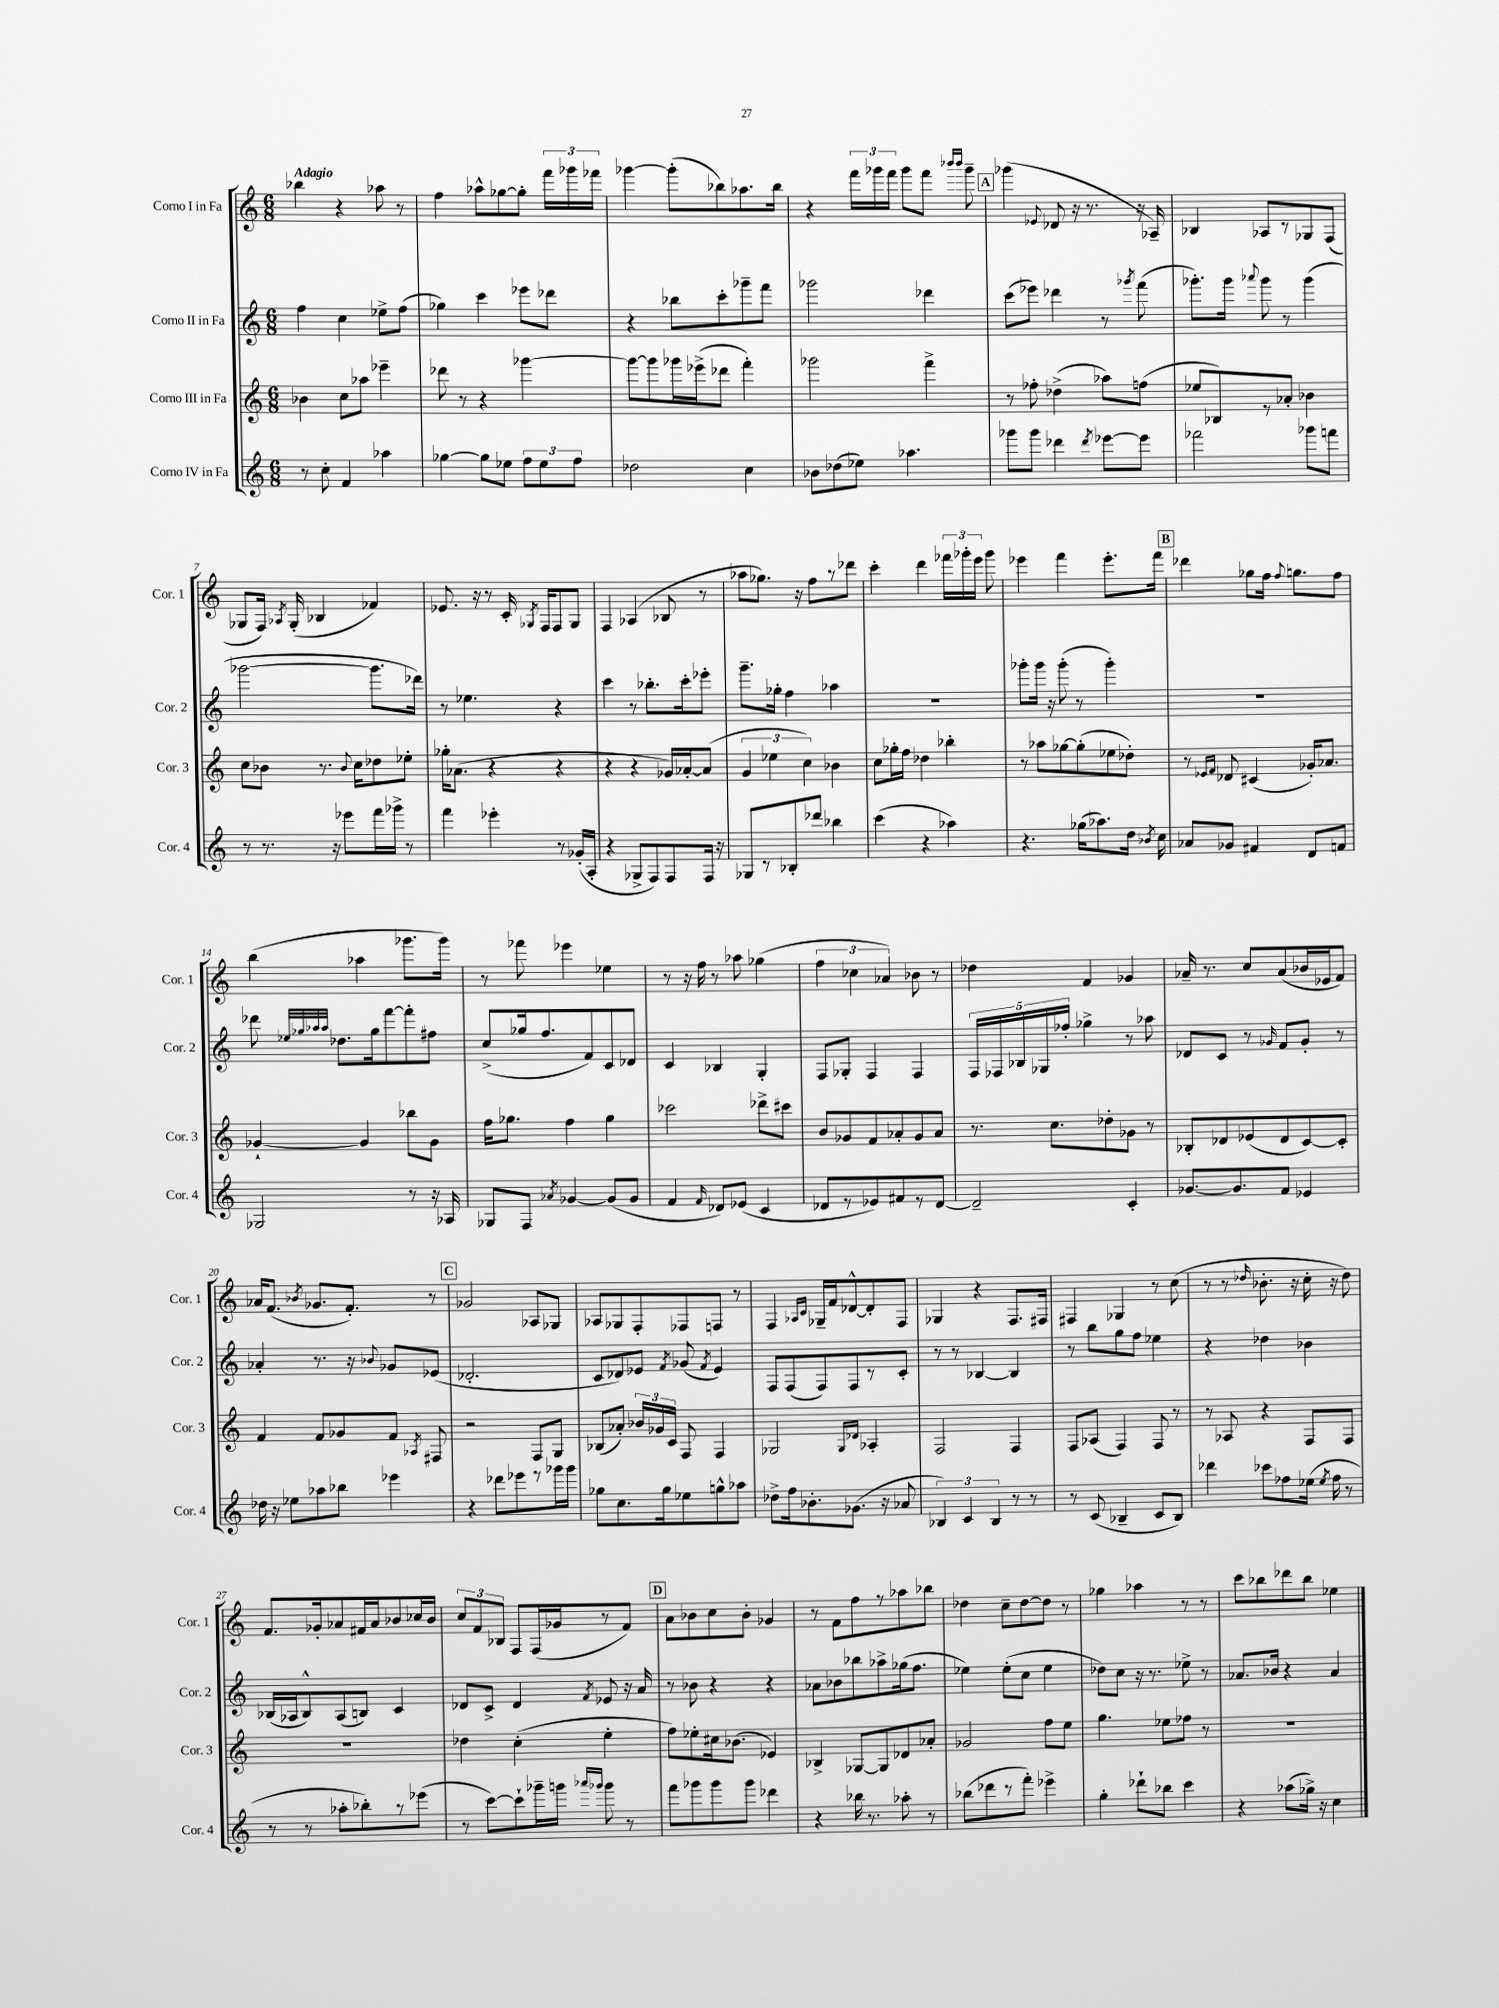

**kern	**kern	**kern	**kern
*part4	*part3	*part2	*part1
*staff4	*staff3	*staff2	*staff1
*I"Corno IV in Fa	*I"Corno III in Fa	*I"Corno II in Fa	*I"Corno I in Fa
*I'Cor. 4	*I'Cor. 3	*I'Cor. 2	*I'Cor. 1
*clefG2	*clefG2	*clefG2	*clefG2
*k[]	*k[]	*k[]	*k[]
*M6/8	*M6/8	*M6/8	*M6/8
=1	=1	=1	=1
!	!	!	!LO:TX:a:B:t=Adagio
8r	4b-X\	4ff\	4bb-X\
8cc'\	.	.	.
4f/	8cc\L	4cc\	4r
.	8aa-X\J	.	.
4aa-X\	4eee-X~\	8ee-X^\L	8aa-X\
.	.	(8ff\J	8r
=2	=2	=2	=2
[4gg-X\	8ddd-X\	4gg-X\)	4ff\
.	8r	.	.
8gg-\L]	4r	4ccc\	8aa-X^^\L
8ee-X\J	.	.	[8gg-X\
12ff\L	[4ggg-X\	8eee-X\L	8gg-'\J]
12ee-\	.	.	.
.	.	8ddd-X\J	24fff\LL
12ff\J	.	.	24ggg-X\
.	.	.	24fff-X\JJ
=3	=3	=3	=3
2dd-X\	8ggg-\L_	4r	[4ggg-X\
.	8ggg-\]	.	.
.	16ggg-X\L	8bb-X\L	(8ggg-'\L]
.	(16eee-X^\J	.	.
.	8ddd-X\J	8ccc'\	8bb-X\)
4cc\	4fff'\)	8ggg-X~\	8.aa-X\
.	.	8fff\J	.
.	.	.	16bb-\Jk
=4	=4	=4	=4
8b-X\L	2ggg-X\	2ggg-X\	4r
(8dd-X\	.	.	.
8ee-X\J)	.	.	24fff\LL
.	.	.	24ggg-X\
.	.	.	24fff\JJ
4.aa-X\	.	.	8ggg-\L
.	4fff^\	4ddd-X\	8fff\J
.	.	.	16qqbbb-X/LL
.	.	.	16qqbbb-/JJ
.	.	.	8ggg-~\
!!LO:REH:place=s1:t=A
=5	=5	=5	=5
8ggg-X\L	8r	(8ccc\L	(4ggg-X\
8ggg-\J	8ff-X'\	8eee-X\J)	.
.	.	.	8qqe-X/
4ddd-X\	(4dd-X^\	4ddd-X\	8d-X/
.	.	.	16r
.	.	.	8.r
8qddd-/	.	.	.
[8eee-X\L	8aa-X\L)	8r	.
.	.	8qggg-X/	.
8eee-\J]	(8ffn\J	(8fff\	16r
.	.	.	16A-X~/)
=6	=6	=6	=6
2fff-X\	8ee-X/L	8.ggg-X'\L)	4B-X/
.	8B-X/)	.	.
.	.	16ggg-\Jk	.
.	.	8qqaaa-X/	.
.	8r	8ggg-\	8A-X/L
.	8a-X'/J	8r	8r
8ggg-X\L	4b-X\	(4ggg-\	8G-X/
8fffn\J	.	.	(8F/J
!!LO:LB:g=z
=7	=7	=7	=7
8r	8cc\L	[2ggg-X\	8G-X/L
8.r	8b-X\J	.	16F/Jk)
.	.	.	8qA-X/
.	.	.	(16G-'/
.	8.r	.	4B-X/
16r	.	.	.
8eee-X\L	.	.	.
.	8qqb-/	.	.
.	16cc\KL	.	.
16fff\L	8dd-X\	8.ggg-\L]	4f-X/)
16ggg-X^\JJ	.	.	.
8r	8ee-X'\J	.	.
.	.	16ddd-X\Jk)	.
=8	=8	=8	=8
4fff\	16gg-X'\KL	8r	8.e-X/
.	(8.a-X\J	.	.
.	.	4.ee-X\	.
.	.	.	16r
4eee-X'\	4r	.	8r
.	.	.	16c'/
.	.	.	8qG-X/
.	.	.	16F/KL
8r	4r	4r	8F/
(16g-X'/LL	.	.	8G-/J
16A'/JJ	.	.	.
=9	=9	=9	=9
4r	4r	4ccc\	4F/
8G-X^/L	4r	8r	(4A-X/
8F/)	.	8.bb-X'\L	.
8F/	16g-X/LL)	.	8B-X/
.	[16a-X'/J	16ccc'\k	.
16F/Jk	(8a-/J]	8eee-X'\J	8r
16r	.	.	.
=10	=10	=10	=10
8G-X/L	6g/	8.ggg~\L	8aa-X\L
8r	.	.	8.gg-X\J)
.	6ee-X\	.	.
.	.	16gg-X'\Jk	.
8B-X'/	.	4ff\	.
.	.	.	16r
.	6cc\)	.	.
8ddd-X/J	.	.	8ff\L
4bb-X\	4b-X\	4aa-X\	8r
.	.	.	8ddd-X\J
=11	=11	=11	=11
(4ccc\	8cc\L	2.r	4ccc'\
.	16gg-X'\L	.	.
.	16ff\JJ	.	.
4r	4dd-X\	.	4ddd\
4aa-X\)	4bb-X'\	.	24fff-X\LL
.	.	.	24ggg-X'\
.	.	.	24eee\JJ
.	.	.	8ggg-\
=12	=12	=12	=12
4.r	8r	8ggg-X'\L	4eee-X\
.	8aa-X\L	16ggg-\Jk	.
.	.	16r	.
.	[8gg-X\	(8ggg-'\	4fff\
(16gg-X\KL	(8gg-'\]	8r	.
8.aa-X\)	.	.	.
.	8ee-X\	4ggg-'\)	8.eee-'\L
16dd\Jk	8dd-X'\J)	.	.
8qb-X/	.	.	.
16cc\	.	.	16fff\Jk
!!LO:REH:place=s1:t=B
=13	=13	=13	=13
8a-X/L	8r	2.r	4ddd-X\
.	16qqe-X/LL	.	.
.	16qqf/JJ	.	.
8g-X/J	8d-X/	.	.
4f#X/	(4c#X/	.	8gg-X\L
.	.	.	16ff\Jk
.	.	.	8qqff/
.	.	.	8.ggn\L
8d/L	16g-X'/KL)	.	.
.	8.a-X/J	.	.
8fn/J	.	.	8ff\J
!!LO:LB:g=z
=14	=14	=14	=14
2G-X/	[4g-X`/	8ddd-X\	(4bb\
.	.	32qqee-X/LLL	.
.	.	32qqgg-X/	.
.	.	32qqaa-X/	.
.	.	32qqaa-/JJJ	.
.	.	8.dd-X\L	.
.	4g-/]	.	4aa-X\
.	.	16gg-\k	.
.	.	[8fff\	.
8r	8bb-X\L	8fff'\]	8.ggg-X\L
16r	8g-\J	8ff#X\J	.
16A-X/	.	.	16ggg-\Jk)
=15	=15	=15	=15
8G-X/L	16ff\KL	(8cc^/L	8r
.	8.gg-X\J	.	.
8F/J	.	16gg-X/k	8fff-X\
.	.	8.ff/	.
8qa-X/	.	.	.
[4g-X/	4ff\	.	4eee-X\
.	.	8f/)	.
(8g-/L]	4gg-\	8c/	4ee-X\
8g-/J	.	8d-X/J	.
=16	=16	=16	=16
4f/	2ccc-X\	4c/	8r
.	.	.	16r
.	.	.	16ff\
16qqf/	.	.	.
8d-X/L)	.	4B-X/	8r
(8e-X/J	.	.	8aa-X\
4c/	8ddd-X^\L	4G'/	(4gg-X\
.	8ccc#X\J	.	.
=17	=17	=17	=17
8d-X/L	8b/L	8F/L	6ff\
8r	8g-X/	8G-X'/J	.
.	.	.	6cc-X\
8e-X/)	8f/	4F/	.
.	.	.	6a-X/)
8f#X/	8a-X'/	.	.
8r	8g-/	4F/	8b-X\
[8d-/J	8a-/J	.	8r
=18	=18	=18	=18
2d-~/]	8.r	20F/LL	4dd-X\
.	.	20F-X/	.
.	.	20B-X/	.
.	.	20G-X/	.
.	8.cc\L	.	.
.	.	20ff-X'/JJ	.
.	.	4gg-X^\	4f/
.	8dd-X'\	.	.
4c'/	8g-X\J	8r	4g-X/
.	8r	8aa-X\	.
=19	=19	=19	=19
[8.g-X/L	8B-X'/L	8d-X/L	16a-X~/
.	.	.	8.r
.	8d-X/	8c/J	.
8.g-/]	.	.	.
.	(8e-X/	8r	8cc/L
.	.	16qqg-X/	.
8f/J	8d-/	8f/L	(8a-/
4e-X/	[8c/)	8g-'/J	16b-X/L
.	.	.	16e-X/J
.	8c'/J]	8r	8f/J)
!!LO:LB:g=z
=20	=20	=20	=20
16dd-X\	4f/	4a-X'/	16a-X/KL
16r	.	.	(8.f/J
8ee-X\L	.	.	.
.	.	.	8qb-X/
8aa-X\	8f/L	8.r	8.g-X/L
8bb-X\J	8g-X/	.	.
.	.	16r	8.f'/J)
.	.	8qqb-X/	.
4eee-X\	8f/J	8g-X/L	.
.	8qA-X/	.	.
.	8F#X/	(8e-X/J	8r
!!LO:REH:place=s1:t=C
=21	=21	=21	=21
4r	2r	2.d-X'/	2g-X/
8ddd-X\L	.	.	.
8eee-X\	.	.	.
8r	8F/L	.	8A-X/L
16ggg-X\L	8G/J	.	8G-X/J
16ggg-\JJ	.	.	.
=22	=22	=22	=22
8gg-X\L	(8B-X/L	8c/L	8A-X/L
8.cc\	8a-X'/J)	8d-X/)	8G-X/
.	24b-X/LL	8e-X/J	8F'/
.	24g-X/	.	.
16gg-\k	.	.	.
.	24c/JJ	.	.
.	.	8qf/	.
8ee-X\	8F/	(8g-X/	8F-X/
.	.	8qf/	.
8ggn^^\	4F/	4e-/)	8Fn/J
8aa-X\J	.	.	8r
=23	=23	=23	=23
8dd-X^\L	2G-X/	8F/L	4F/
16ff\k	.	(8F/	.
8.b-X'\	.	.	.
.	.	.	16qqA-X/LL
.	.	.	16qqc/JJ
.	.	8F/)	16G-X~/LL
.	.	.	16f/J
(8.g-X\J	.	8F/	[8d-X^^/
.	16qqG-/LL	.	.
.	16qqd-X/JJ	.	.
.	4A-X'/	8r	8d-'/]
16r	.	.	.
8a-X/	.	8c'/J	8F/J
=24	=24	=24	=24
6B-X/)	2F/	8r	4G-X/
.	.	8r	.
6c/	.	.	.
.	.	[4B-X/	4r
6B-/	.	.	.
8r	4F/	4B-/]	8.F/L
8r	.	.	.
.	.	.	16F#X/Jk
=25	=25	=25	=25
8r	8F/L	8r	4F#X/
(8c/	(8A-X/J	8bb\L	.
4B-X~/	4F/)	8gg\	4G-X/
.	.	8ff\J	.
8c/L	8F/	4ee-X\	8r
8B-/J)	8r	.	(8cc\
=26	=26	=26	=26
4ddd-X\	8r	4r	8r
.	8A-X/	.	8r
.	.	.	16qqdd-X/
8ccc-X\L	4r	4dd-X\	8.b-X'\
8ff-X\	.	.	.
.	.	.	16r
(16ee-X\Jk	8F/L	4b-X\	16cc'\
8qee-/	.	.	.
16ff-\	.	.	16r
8r	8F/J	.	8dd-\)
!!LO:LB:g=z
=27	=27	=27	=27
8r	2.r	(16B-X/LL	8.f/L
.	.	16A-X/J	.
8r	.	8B-^^/)	.
.	.	.	16g-X'/k
8aa-X'\L	.	(8A-/	8a-X/
8bb-X'\)	.	8Bn/J)	16f#X/L
.	.	.	16a-/J
8r	.	4c/	8b-X/
(8eee-X\J	.	.	16cc-X/L
.	.	.	16b-/JJ
=28	=28	=28	=28
8r	4dd-X\	8d-X/L	12cc/L
.	.	.	12f/
[8ccc\L)	.	8c^/J	.
.	.	.	12B-X/J
8ccc`\]	(4cc'\	4d-/	8F/L
16ggg-X~\L	.	.	(16F/L
16gggn\JJ	.	.	16g-X/J
16qqaaa-X/LL	.	.	.
16qqggg-X/JJ	.	8qf/	.
8ggg-\	4ee'\	8e-X/	8r
8r	.	16r	8f/J)
.	.	16a/	.
!!LO:REH:place=s1:t=D
=29	=29	=29	=29
8fff\L	8ff\L)	8r	8a\L
8ggg-X\	8ee-X'\	8b-X\	8b-X\
8ggg-\	16cc#X\k	4r	8cc\
.	(8.b-X\J	.	.
8ggg-\J	.	.	8b-'\J
4ddd-X\	4e-X/)	4r	4g-X/
=30	=30	=30	=30
4r	4B-X^/	8a-X\L	8r
.	.	8b-X\	8f\L
16bb-X\	[8G-X/L	8bb-X\	8ff\
8.r	.	.	.
.	8G-/]	8aa-X^\	8r
8aa-X'\	8d-X/	(16gg-X\k	8aa-X\
.	.	8.ff\J	.
8r	8a-X'/J	.	8bb-X\J
=31	=31	=31	=31
(8bb-X\L	2g-X/	4ee-X\)	4dd-X\
8ddd-X\	.	.	.
8r	.	(8ee-'\L	8cc~\L
8fff'\J)	.	8cc\J	[8dd-\
4eee-X^\	8ff\L	4ee-\	8dd-\J]
.	8ee\J	.	8r
=32	=32	=32	=32
4gg'\	4.gg\	8dd-X\L)	4gg-X\
.	.	8cc\J	.
8ddd-X`\L	.	16r	4aa-X\
.	.	8.r	.
8bb-X\J	8ee-X\L	.	.
4ccc\	8ff-X\J	8ee-X^\	8r
.	8r	8r	8r
=33	=33	=33	=33
4r	2.r	8.a-X/L	8ccc\L
.	.	.	8bb-X\
.	.	16b-X/Jk	.
(8aa-X\L	.	4r	8ddd-X\
16gg-X^\Jk)	.	.	8bb-\J
16r	.	.	.
4cc\	.	4a-/	4ee-X\
==	==	==	==
*-	*-	*-	*-
